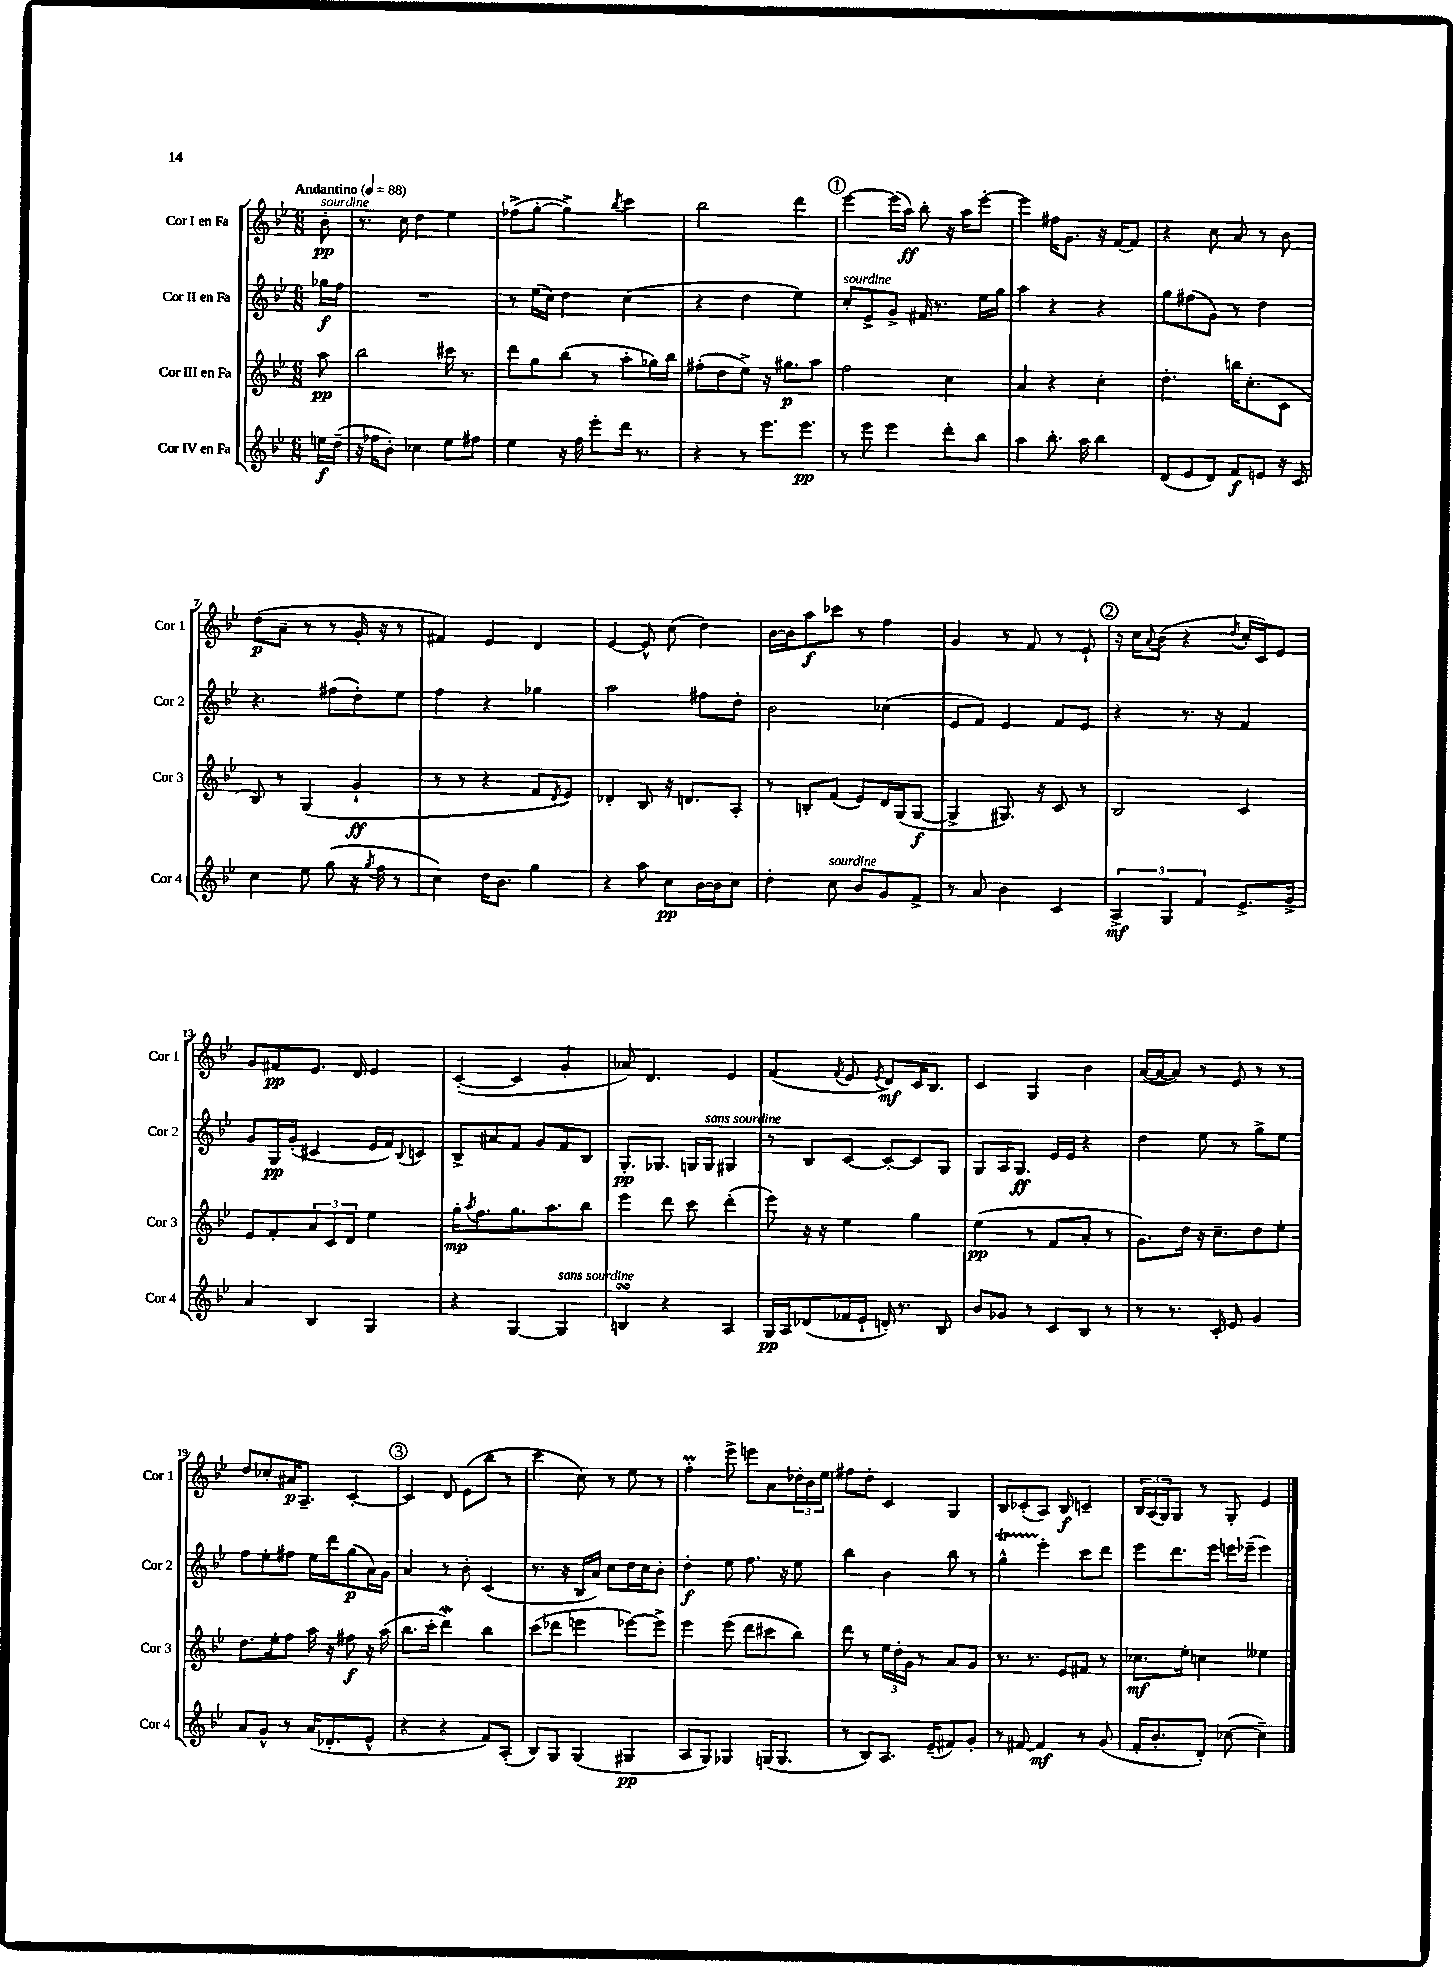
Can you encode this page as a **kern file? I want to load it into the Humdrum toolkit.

**kern	**kern	**kern	**kern
*staff4	*staff3	*staff2	*staff1
*clefG2	*clefG2	*clefG2	*clefG2
*k[b-e-]	*k[b-e-]	*k[b-e-]	*k[b-e-]
*M6/8	*M6/8	*M6/8	*M6/8
*MM88	*MM88	*MM88	*MM88
16ee	8aa	16gg-	8b-'
(16dd~	.	16ff	.
=	=	=	=
16r	2bb-	2.r	8.r
16ff-	.	.	.
8b-')	.	.	.
.	.	.	16cc
4cc-	.	.	4dd
8ee-	16ccc#	.	4ee-
.	8.r	.	.
8ff#	.	.	.
=	=	=	=
4ee-	8ddd	8r	(8ff-^
.	8gg	(16ee-	[8gg'
.	.	16cc)	.
16r	(8bb-	4dd	4gg^])
16ff	.	.	.
8eee-'	8r	.	.
.	.	.	8qbb-
16ddd	8aa'	(4cc	4ccc
8.r	.	.	.
.	16gg-)	.	.
.	16bb-	.	.
=	=	=	=
4r	(8ff#'	4r	2bb-
.	8dd	.	.
8r	8ee-^)	4dd	.
8.eee-	16r	.	.
.	8.gg#	.	.
.	.	4ee-)	4ddd
8.eee-	.	.	.
.	8aa	.	.
=	=	=	=
8r	2ff	8cc'	[4eee-
8eee-	.	8e-^	.
4eee-	.	8g^	(16eee-]
.	.	.	16aa)
.	.	16f#	8bb-'
.	.	8.r	.
8ddd'	4cc	.	16r
.	.	.	16aa
8bb-	.	16ee-	[8eee-'
.	.	16gg	.
=	=	=	=
4aa	4a	4aa	4eee-]
8.bb-'	4r	4r	16ff#
.	.	.	8.g
16aa	.	.	.
4bb-	4cc'	4r	16r
.	.	.	[16f
.	.	.	8f]
=	=	=	=
(8d	4.dd'	8gg	4r
8e-	.	(8ff#	.
8d)	.	8g)	8cc
8f	16bb	8r	8a
.	(8.cc'	.	.
8e	.	4dd	8r
16r	8c	.	8b-
16c	.	.	.
=	=	=	=
4cc	8B-)	4.r	(8dd
.	8r	.	8a~
8ee-	(4G	.	8r
(8gg	.	(8ff#	8r
16r	4g`	8dd')	16g'
8qgg	.	.	.
16ff	.	.	16r
8r	.	8ee-	8r
=	=	=	=
4cc)	8r	4ff	4f#)
.	8r	.	.
16dd	4r	4r	4e-
8.b-	.	.	.
4gg	8f	4gg-	4d
.	8qd	.	.
.	8e-)	.	.
=	=	=	=
4r	4d-'	2aa	[4e-
8aa	8B-	.	8e-^^]
8cc	16r	.	(8cc
.	8.d	.	.
[16b-	.	8ff#	4dd)
16b-]	.	.	.
8cc	8A'	8dd'	.
=	=	=	=
4dd'	8r	2b-	[16b-
.	.	.	16b-]
.	8B'	.	8aa
8cc	(8f	.	8ccc-
8b-	8e-)	.	8r
8g	16d	(4cc-	4ff
.	(16G	.	.
8f^	[8G	.	.
=	=	=	=
8r	4G^]	8e-	4g
8a	.	8f)	.
4b-	8.G#)	4e-	8r
.	.	.	8f
.	16r	.	.
4c	8c	8f	8r
.	8r	8e-	8e-`
=	=	=	=
6A^	2B-	4r	16r
.	.	.	16cc
.	.	.	8qqa
.	.	.	(8b-
6G	.	.	.
.	.	8.r	4r
6f	.	.	.
.	.	16r	.
.	.	.	8qdd
8.e-^	4c	4f	16cc'
.	.	.	16c)
.	.	.	8e-
16g^	.	.	.
=	=	=	=
4a	8e-	8g	8g
.	8f'	16G	8f#
.	.	(16g'	.
4B-	12a	4c#	8.e-
.	12c	.	.
.	12d	.	.
.	.	.	16d
4G	4ee-	16e-	4e-
.	.	16f)	.
.	.	8qqB-	.
.	.	8c	.
=	=	=	=
4r	16gg'	8B-^	([4c'
.	8qaa	.	.
.	8.ff	.	.
.	.	8a#	.
[4G	8.gg	8f	4c]
.	.	8g	.
.	8.aa	.	.
4G]	.	8f	4g'
.	8bb-	8B-	.
=	=	=	=
4B	4eee-	8.G'	8a-)
.	.	.	4.d
.	.	8.G-	.
4r	8ddd	.	.
.	8ccc	16G	.
.	.	16G	.
4A	(4ddd'	4G#	4e-
=	=	=	=
16G	8eee-)	8r	(4f
16A	.	.	.
(8d-	16r	8B-	.
.	16r	.	.
.	.	.	8qf
16f-	4ee-	[8c	8e-
16e-`	.	.	.
.	.	.	8qe-
16d')	.	8c'_	8d)
8.r	.	.	.
.	4gg	8c]	16c
.	.	.	8.B-
8B-	.	8G	.
=	=	=	=
8b-	(4ee-	8G	4c
8g-	.	16A	.
.	.	8.G	.
8r	8r	.	4G
8c	8f	16e-	.
.	.	16e-	.
8B-	8a'	4r	4b-
8r	8r	.	.
=	=	=	=
8r	8.g)	4dd	([16a
.	.	.	16a_
8.r	.	.	8a])
.	16dd	.	.
.	16r	8ee-	8r
16c'	8.cc~	.	.
8e-	.	8r	8e-
4g	8dd	8gg^	8r
.	8ee-'	8ee-	8r
=	=	=	=
8a	8.dd	8ff	8dd
8g^^	.	8ee-'	8cc-'
.	16ee-'	.	.
8r	8ff	8ff#	16a#
.	.	.	8.A~
(16a	16aa	16ee-	.
8.d-'	16r	16ddd	.
.	8ff#	(8gg	[4c'
8e-^^	16r	16a)	.
.	(16aa	16g	.
=	=	=	=
4r	8.bb-	4a	4c]
.	16ccc'	.	.
4r	4ddd)	8r	8d
.	.	8b-'	(8e-
8f)	4bb-	(4c	8bb-
(8A'	.	.	8r
=	=	=	=
8B-)	(8ccc	8.r	4ccc
8G	8ddd-	.	.
.	.	16r	.
(4G	4eee	16B-	8cc)
.	.	16a)	.
.	.	8cc	8r
4G#	[8eee-)	16dd	8ee-
.	.	16cc	.
.	8eee-^]	8b-'	8r
=	=	=	=
8A	4eee-	4dd'	4ff'
8G)	.	.	.
4G-	(8eee-	8ee-	8eee-^
.	8ddd	8.ff	8eee
(16G	8ccc#	.	8a
8.G	.	16r	.
.	8bb-)	8ee-	24dd-'
.	.	.	24b-
.	.	.	24ee-
=	=	=	=
8r	8ddd	4bb-	8ff#
8B-)	8r	.	8dd'
8.A	24ee-	4b-	4c
.	24dd'	.	.
.	24g	.	.
.	8r	.	.
(16e-~	.	.	.
8f#)	8a	8bb-	4G
8g'	8g	8r	.
=	=	=	=
8r	8.r	4gg^^	8B-
[8f#	.	.	(8c-'
.	8.r	.	.
4f#]	.	4eee-'	8A)
.	8e-	.	8B-
8r	8f#	8ccc	4c~
(8g	8r	8ddd	.
=	=	=	=
16f'	8.cc-	8eee-	24B-
.	.	.	(24A
8.b-'	.	.	.
.	.	.	24G)
.	.	8.ddd	8G
.	16ee-'	.	.
8d')	4cc	.	8r
.	.	16eee-	.
([8cc-	.	16eee	8G'
.	.	(16eee-~	.
4cc-~])	4ee--	4eee-)	4e-
==	==	==	==
*-	*-	*-	*-
